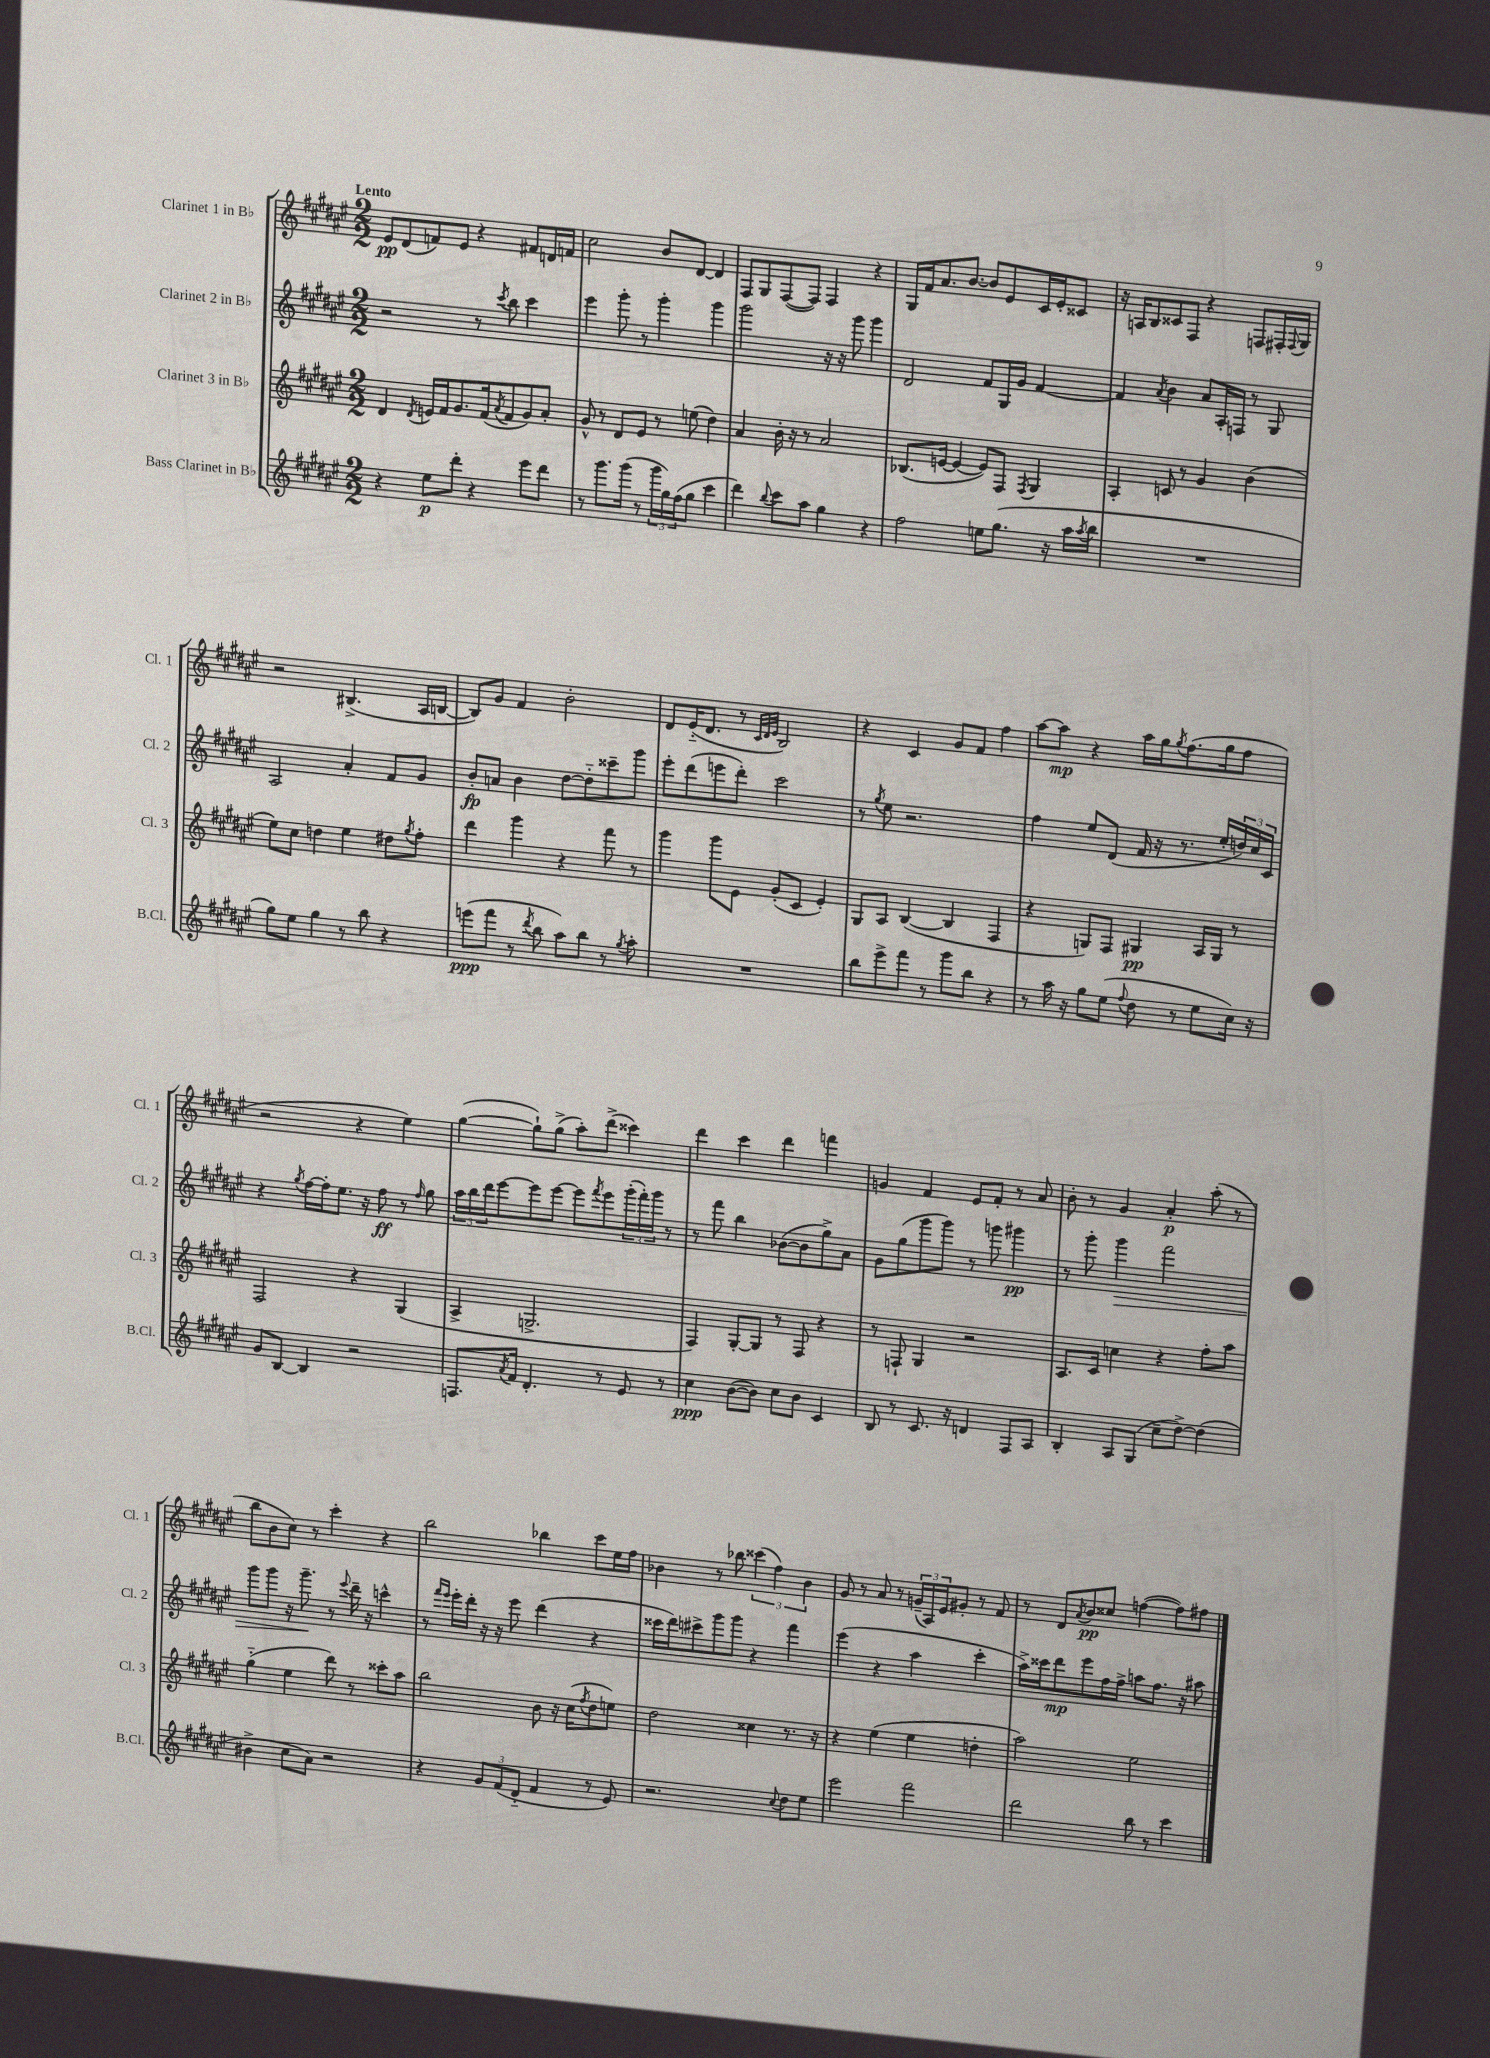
<<
\new StaffGroup <<
\new Staff = "s0" \with { instrumentName = "Clarinet 1 in Bb" shortInstrumentName = "Cl. 1" } {
    \clef treble \key fis \major \numericTimeSignature \time 2/2 \tempo "Lento"
    eis'8\pp dis'8( f'8) eis'8 r4 fis'8 d'16 f'16 |
    cis''2 b'8 dis'8~ dis'4 |
    fis8 gis8 fis8~( fis8) fis4 r4 |
    gis16 fis'16 ais'8. b'8.~ b'8 eis'8 cis'16 eis'16-. cisis'8 |
    r16 a16 b8 cisis'8 fis8 r4 f8 fis16-. \appoggiatura { fis8 } gis16 |
    r2 bis4.->( ais16 b16~ |
    b8) gis'8 fis'4 b'2-. |
    dis'8 eis'16-_( dis'8. r8 \grace { cis'32 dis'32 eis'32 } b2) |
    r4 cis'4 gis'8 fis'8 fis''4 |
    ais''8~ ais''8\mp r4 ais''16 gis''16 \acciaccatura { gis''8 } fis''8.( gis''16 fis''8 |
    r2 r4 eis''4) |
    gis''4~( gis''8-!) gis''8->( ais''8-.) dis'''8->( cisis'''4) |
    dis'''4 cis'''4 dis'''4 f'''4 |
    g'4 fis'4 eis'8 fis'8-. r8 ais'8 |
    b'8-. r8 gis'4 ais'4-.\p ais''8-.( r8 |
    b''8 b'8 cis''8) r8 cis'''4-. r4 |
    b''2 bes''4 cis'''8 eis''16 fis''16 |
    bes'4 r8 bes''8 \tuplet 3/2 { cisis'''4( fis''4) bes'4 } |
    gis'8 r8 ais'8 r8 \tuplet 3/2 { g'16--( ais16) eis'16 } gis'8-. r8 fis'8 |
    r8 dis'8 \acciaccatura { ais'8 } b'8\pp cisis''8 f''4~( f''8) fis''8 \bar "|." |
}
\new Staff = "s1" \with { instrumentName = "Clarinet 2 in Bb" shortInstrumentName = "Cl. 2" } {
    \clef treble \key fis \major \numericTimeSignature \time 2/2
    r2 r8 \acciaccatura { cis'''8 } b''8 cis'''4 |
    eis'''4 gis'''8-. r8 gis'''4-. gis'''4 |
    gis'''2 r16 r16 gis'''8 gis'''4 |
    dis'2 fis'8 gis16 gis'16 fis'4~ |
    fis'4 \acciaccatura { ais'8 } b'4 ais'8 ais16-. f16 r8 gis8 |
    ais2 ais'4-. fis'8 gis'8 |
    b'8-.\fp a'8 b'4 dis''8~ dis''8-_ cisis'''8-- gis'''8 |
    eis'''8-. dis'''8( e'''8 dis'''8-.) cis'''2 |
    r8 \acciaccatura { gis''8 } eis''8 r2. |
    fis''4 eis''8 dis'8( fis'16 r16 r8. eis''16-. \tuplet 3/2 { d''16) cis''16 cis'16 } |
    r4 \acciaccatura { gis''8 } fis''16~ fis''16-. eis''8. r16 fis''8\ff r8 \grace { fis''16 } gis''8 |
    \tuplet 3/2 { ais''16 b''16 dis'''16 } eis'''8~ eis'''8 eis'''8~ eis'''8 \acciaccatura { fis'''8 } eis'''8 \tuplet 3/2 { gis'''16-.( fis'''16-.) gis'''16 } r8 |
    r8 fis'''8 b''4 bes'8~( bes'8 gis''8->) ais'8 |
    gis'8 gis''8( gis'''8 gis'''8) r8 g'''8 gis'''4\pp |
    r8 gis'''8-. gis'''4\> fis'''2 |
    gis'''8 gis'''8 r16 gis'''8.--\! r8 \appoggiatura { eis'''8 } dis'''16-- r16 c'''4-^ |
    r8 \grace { fis'''16 eis'''16 } eis'''16-. dis'''16-. r16 r16 eis'''8 dis'''4( r4 |
    cisis'''16 dis'''16) cis'''8-> gis'''8 gis'''8 r4 fis'''4 |
    eis'''4( r4 ais''4 cis'''4-. |
    ais''16->) cisis'''16 dis'''8\mp eis'''8 fis''16 fis''16-> a''8 fis''8. r16 ais''8 \bar "|." |
}
\new Staff = "s2" \with { instrumentName = "Clarinet 3 in Bb" shortInstrumentName = "Cl. 3" } {
    \clef treble \key fis \major \numericTimeSignature \time 2/2
    dis'4 \acciaccatura { dis'8 } e'16 fis'16 gis'8. fis'16( \acciaccatura { ais'8 } fis'8 gis'8) ais'8-. |
    gis'8-^ r8 dis'8 eis'8 r8 e''8( dis''4) |
    ais'4 b'16-. r16 r8 ais'2 |
    bes8.( e'16~ e'4~ e'8) fis8 \acciaccatura { fis8 } gis4 |
    ais4-. c'8 r8 gis'4 b'4( |
    eis''8) cis''8 d''4 eis''4 dis''8 \acciaccatura { gis''8 } fis''8-. |
    dis'''4 gis'''4 r4 fis'''8 r8 |
    gis'''4 gis'''8 eis'8 gis'8-.( cis'8 eis'4-.) |
    gis8 ais8 b4~( b4 fis4 |
    r4 g8) fis8 gis4\pp ais16 gis16 r8 |
    fis2 r4 gis4( |
    ais4-> g2.-> |
    fis4) gis8~-. gis8 r8 fis8 r4 |
    r8 f8-! gis4 r2 |
    ais8. cis'16 c''4 r4 fis''8-. ais''8 |
    gis''4-_( eis''4 dis'''8) r8 cisis'''8-. ais''8 |
    b''2 b'8 r16 cis''16( \acciaccatura { fis''8 } dis''8 e''8) |
    dis''2 cisis''4 r8. r16 |
    r4 eis''4( eis''4 d''4-. |
    ais''2) eis''2 \bar "|." |
}
\new Staff = "s3" \with { instrumentName = "Bass Clarinet in Bb" shortInstrumentName = "B.Cl." } {
    \clef treble \key fis \major \numericTimeSignature \time 2/2
    r4 eis''8\p dis'''8-. r4 eis'''8 dis'''8 |
    r8 gis'''8. gis'''16( r8 \tuplet 3/2 { gis'''16 gis''16) fis''16( } gis''8 cis'''4 |
    dis'''4) \appoggiatura { b''8 } cis'''8 ais''8 gis''4 r4 |
    fis''2 e''8 gis''8.( r16 ais''16 \acciaccatura { ais''8 } b''16 |
    R1 |
    gis''8) eis''8 gis''4 r8 b''8 r4 |
    e'''8\ppp( fis'''8 r8 \acciaccatura { dis'''8 } b''8 ais''8) b''8 r8 \acciaccatura { gis''8 } ais''8-. |
    R1 |
    b''8 eis'''8-> fis'''8 r8 gis'''8 b''8 r4 |
    r8 ais''16 r16 gis''8 eis''8( \appoggiatura { fis''8 } dis''8 r8 eis''8 cis''16) r16 |
    gis'8 b8~ b4 r2 |
    f8. \acciaccatura { ais'8 } fis'16 dis'4.-. r8 eis'8 r8 |
    cis''4\ppp b'8~( b'8) cis''8 b'8 cis'4 |
    b8 r8 cis'8. r16 d'4 fis8 ais8 |
    b4-. ais8 gis8( cis''8-- dis''8~->) dis''4( |
    bis'4-> cis''8 ais'8) r2 |
    r4 \tuplet 3/2 { gis'8 fis'8( dis'8-_ } fis'4 r8 eis'8) |
    r2. \appoggiatura { cis''8 } dis''8 eis''8 |
    eis'''2 fis'''2 |
    dis'''2 b''8 r8 cis'''4 \bar "|." |
}
>>
>>
\layout { \context { \Score \remove "Bar_number_engraver" } }
